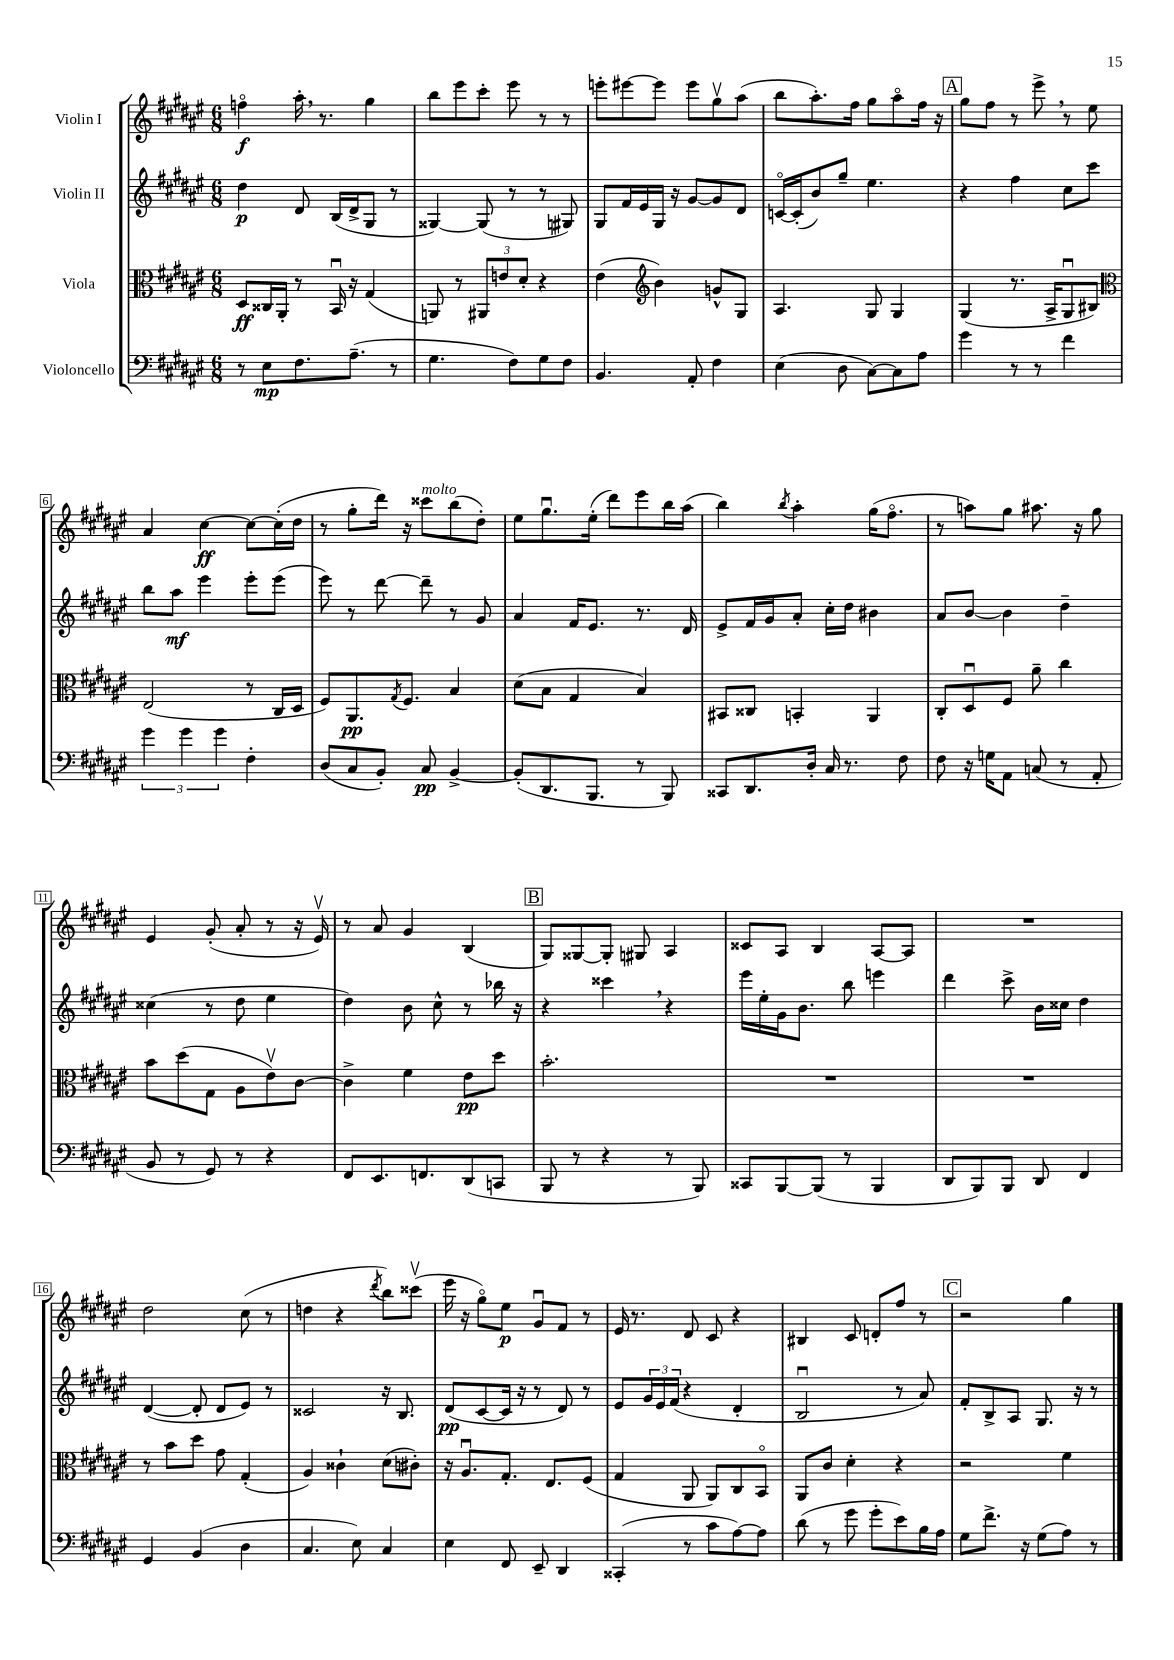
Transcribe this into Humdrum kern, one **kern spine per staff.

**kern	**dynam	**kern	**dynam	**kern	**dynam	**kern	**dynam
*part4	*part4	*part3	*part3	*part2	*part2	*part1	*part1
*staff4	*staff4	*staff3	*staff3	*staff2	*staff2	*staff1	*staff1
*I"Violoncello	*	*I"Viola	*	*I"Violin II	*	*I"Violin I	*
*clefF4	*	*clefC3	*	*clefG2	*	*clefG2	*
*k[f#c#g#d#a#e#]	*	*k[f#c#g#d#a#e#]	*	*k[f#c#g#d#a#e#]	*	*k[f#c#g#d#a#e#]	*
*M6/8	*	*M6/8	*	*M6/8	*	*M6/8	*
=1	=1	=1	=1	=1	=1	=1	=1
8r	.	8D#/L	ff	4dd#\	p	4ffn\	f
8E#\L	mp	16C##X/L	.	.	.	.	.
.	.	16AA#'/JJ	.	.	.	.	.
8.F#\	.	8r	.	8d#/	.	16aa#',\	.
.	.	.	.	.	.	8.r	.
.	.	16BBu/	.	(16B/LL	.	.	.
(8.A#~\J	.	16r	.	16d#^/J	.	.	.
.	.	(4G#/	.	8G#/J	.	4gg#\	.
8r	.	.	.	8r	.	.	.
=2	=2	=2	=2	=2	=2	=2	=2
4.G#\	.	8AAn/)	.	[4G##X/)	.	8bb\L	.
.	.	8r	.	.	.	8eee#\	.
.	.	12AA#X/L	.	(8G##/]	.	8ccc#'\J	.
.	.	12en/	.	.	.	.	.
8F#\L)	.	.	.	8r	.	8eee#\	.
.	.	12d#'/J	.	.	.	.	.
8G#\	.	4r	.	8r	.	8r	.
8F#\J	.	.	.	8G#X/)	.	8r	.
=3	=3	=3	=3	=3	=3	=3	=3
4.BB/	.	(4e#\	.	8G#/L	.	8eeen'\L	.
.	.	.	.	16f#/L	.	[8eee#X\	.
.	.	.	.	16e#/	.	.	.
*	*	*clefG2	*	*	*	*	*
.	.	4b\)	.	16G#/JJ	.	8eee#\J]	.
.	.	.	.	16r	.	.	.
8AA#'/	.	.	.	[8g#/L	.	8eee#\L	.
4F#\	.	8gn^^/L	.	8g#/]	.	8gg#v\	.
.	.	8G#/J	.	8d#/J	.	(8aa#\J	.
=4	=4	=4	=4	=4	=4	=4	=4
(4E#\	.	4.A#/	.	[16cn/LL	.	8bb\L	.
.	.	.	.	(16c'/J]	.	.	.
.	.	.	.	8b/)	.	8.aa#'\)	.
8D#\	.	.	.	8gg#~/J	.	.	.
.	.	.	.	.	.	16ff#\Jk	.
[8C#\L)	.	8G#/	.	4.ee#\	.	8gg#\L	.
8C#\]	.	4G#/	.	.	.	8aa#\	.
8A#\J	.	.	.	.	.	16ff#\Jk	.
.	.	.	.	.	.	16r	.
!!LO:REH:place=s1:t=A
=5	=5	=5	=5	=5	=5	=5	=5
4g#\	.	(4G#/	.	4r	.	8gg#\L	.
.	.	.	.	.	.	8ff#\J	.
8r	.	8.r	.	4ff#\	.	8r	.
8r	.	.	.	.	.	8eee#^,\	.
.	.	16A#^/KL	.	.	.	.	.
4f#\	.	8G#u/	.	8cc#\L	.	8r	.
.	.	8B#X/J)	.	8ccc#\J	.	8ee#\	.
!!LO:LB:g=z
=6	=6	=6	=6	=6	=6	=6	=6
*	*	*clefC3	*	*	*	*	*
6g#\	.	(2E#/	.	8bb\L	.	4a#/	.
.	.	.	.	8aa#\J	mf	.	.
6g#\	.	.	.	.	.	.	.
.	.	.	.	4eee#\	.	[4cc#\	ff
6g#\	.	.	.	.	.	.	.
4F#'\	.	8r	.	8eee#'\L	.	8cc#\L_	.
.	.	16C#/LL	.	(8eee#\J	.	(16cc#'\L]	.
.	.	16D#/JJ	.	.	.	16dd#\JJ	.
=7	=7	=7	=7	=7	=7	=7	=7
(8D#/L	.	8F#/L)	.	8eee#\)	.	8r	.
8C#/	.	8.AA#/	pp	8r	.	8gg#'\L	.
8BB'/J)	.	.	.	[8ddd#\	.	16ddd#\Jk)	.
.	.	8qG#/	.	.	.	.	.
.	.	8.F#/J	.	.	.	16r	.
!	!	!	!	!	!	!LO:TX:a:i:t=molto	!
8C#/	pp	.	.	8ddd#~\]	.	8ccc##X\L	.
[4BB^/	.	4B/	.	8r	.	(8bb\	.
.	.	.	.	8g#/	.	8dd#'\J)	.
=8	=8	=8	=8	=8	=8	=8	=8
(8BB'/L]	.	(8d#\L	.	4a#/	.	8ee#\L	.
8.DD#/	.	8B\J	.	.	.	8.gg#u\	.
.	.	4G#/	.	16f#/KL	.	.	.
8.BBB/J	.	.	.	8.e#/J	.	(16ee#'\Jk	.
.	.	.	.	.	.	8ddd#\L)	.
8r	.	4B/)	.	8.r	.	8eee#\	.
8BBB/)	.	.	.	.	.	16bb\L	.
.	.	.	.	16d#/	.	(16aa#\JJ	.
=9	=9	=9	=9	=9	=9	=9	=9
8CC##X/L	.	8BB#X/L	.	8e#^/L	.	4bb\)	.
8.DD#/	.	8C##X/J	.	16f#/L	.	.	.
.	.	.	.	16g#/J	.	.	.
.	.	.	.	.	.	8qbb/	.
.	.	4BBn'/	.	8a#'/J	.	4aa#'\	.
16D#'/Jk	.	.	.	.	.	.	.
16C#/	.	.	.	16cc#'\LL	.	.	.
8.r	.	.	.	16dd#\JJ	.	.	.
.	.	4AA#/	.	4b#X\	.	(16gg#\KL	.
.	.	.	.	.	.	8.ff#\J	.
8F#\	.	.	.	.	.	.	.
=10	=10	=10	=10	=10	=10	=10	=10
8F#\	.	8C#'/L	.	8a#/L	.	8r	.
16r	.	8D#u/	.	[8b/J	.	8aan\L)	.
16Gn\KL	.	.	.	.	.	.	.
8AA#\J	.	8F#/J	.	4b\]	.	8gg#\J	.
(8Cn/	.	8a#~\	.	.	.	8.aa#X\	.
8r	.	4cc#\	.	4dd#~\	.	.	.
.	.	.	.	.	.	16r	.
8AA#'/	.	.	.	.	.	8gg#\	.
!!LO:LB:g=z
=11	=11	=11	=11	=11	=11	=11	=11
8BB/	.	8b\L	.	(4cc##X\	.	4e#/	.
8r	.	(8dd#\	.	.	.	.	.
8GG#/)	.	8G#\J	.	8r	.	(8g#'/	.
8r	.	8A#\L	.	8dd#\	.	8a#'/	.
4r	.	8e#v\)	.	4ee#\	.	8r	.
.	.	[8c#\J	.	.	.	16r	.
.	.	.	.	.	.	16e#v/)	.
=12	=12	=12	=12	=12	=12	=12	=12
8FF#/L	.	4c#^\]	.	4dd#\)	.	8r	.
8.EE#/	.	.	.	.	.	8a#/	.
.	.	4f#\	.	8b\	.	4g#/	.
8.FFn/	.	.	.	.	.	.	.
.	.	.	.	8cc#^^\	.	.	.
(8DD#/	.	8e#\L	pp	8r	.	(4B/	.
8CCn/J	.	8dd#\J	.	16bb-X\	.	.	.
.	.	.	.	16r	.	.	.
!!LO:REH:place=s1:t=B
=13	=13	=13	=13	=13	=13	=13	=13
8BBB/	.	2.b'\	.	4r	.	8G#/L)	.
8r	.	.	.	.	.	[8G##X/	.
4r	.	.	.	4ccc##X,\	.	8G##'/J]	.
.	.	.	.	.	.	8G#X/	.
8r	.	.	.	4r	.	4A#/	.
8BBB/)	.	.	.	.	.	.	.
=14	=14	=14	=14	=14	=14	=14	=14
8CC##X/L	.	2.r	.	16eee#\LL	.	8c##X/L	.
.	.	.	.	16ee#'\	.	.	.
[8BBB/	.	.	.	16g#\J	.	8A#/J	.
.	.	.	.	8.b\J	.	.	.
(8BBB/J]	.	.	.	.	.	4B/	.
8r	.	.	.	8bb\	.	.	.
4BBB/	.	.	.	4eeen\	.	[8A#/L	.
.	.	.	.	.	.	8A#/J]	.
=15	=15	=15	=15	=15	=15	=15	=15
8DD#/L	.	2.r	.	4ddd#\	.	2.r	.
8BBB/)	.	.	.	.	.	.	.
8BBB/J	.	.	.	8ccc#^\	.	.	.
8DD#/	.	.	.	16b\LL	.	.	.
.	.	.	.	16cc##X\JJ	.	.	.
4FF#/	.	.	.	4dd#\	.	.	.
!!LO:LB:g=z
=16	=16	=16	=16	=16	=16	=16	=16
4GG#/	.	8r	.	([4d#/	.	2dd#\	.
.	.	8b\L	.	.	.	.	.
(4BB/	.	8dd#\J	.	8d#'/]	.	.	.
.	.	8g#\	.	8d#/L	.	.	.
4D#\	.	(4G#'/	.	8e#/J)	.	(8cc#\	.
.	.	.	.	8r	.	8r	.
=17	=17	=17	=17	=17	=17	=17	=17
4.C#/	.	4A#/)	.	2c##X/	.	4ddn\	.
.	.	4c##X`\	.	.	.	4r	.
8E#\)	.	.	.	.	.	.	.
.	.	.	.	.	.	8qddd#/	.
4C#/	.	(8d#\L	.	16r	.	8bb\L)	.
.	.	.	.	8.B/	.	.	.
.	.	8c#X'\J)	.	.	.	(8ccc##Xv\J	.
=18	=18	=18	=18	=18	=18	=18	=18
4E#\	.	16r	.	(8d#/L	pp	16eee#\	.
.	.	8.A#u/L	.	.	.	16r	.
.	.	.	.	[8c#/	.	8gg#\L)	.
8FF#/	.	8.G#'/J	.	16c#/Jk]	.	8ee#\J	p
.	.	.	.	16r	.	.	.
8EE#~/	.	.	.	8r	.	8g#u/L	.
.	.	8.E#/L	.	.	.	.	.
4DD#/	.	.	.	8d#/)	.	8f#/J	.
.	.	(8F#/J	.	8r	.	8r	.
=19	=19	=19	=19	=19	=19	=19	=19
(4CC##X'/	.	4G#/	.	8e#/L	.	16e#/	.
.	.	.	.	.	.	8.r	.
.	.	.	.	24g#/L	.	.	.
.	.	.	.	24e#/	.	.	.
.	.	.	.	(24f#/JJ	.	.	.
8r	.	8AA#/	.	4r	.	8d#/	.
8c#\L	.	8AA#/L)	.	.	.	8c#/	.
[8A#\)	.	8C#/	.	4d#'/	.	4r	.
8A#\J]	.	8BB/J	.	.	.	.	.
=20	=20	=20	=20	=20	=20	=20	=20
(8d#\	.	8AA#/L	.	2Bu/	.	4B#X/	.
8r	.	8c#/J	.	.	.	.	.
8g#\	.	4d#'\	.	.	.	8c#/	.
8g#'\L	.	.	.	.	.	8dn'/L	.
8e#\)	.	4r	.	8r	.	8ff#/J	.
16B\L	.	.	.	8a#/)	.	8r	.
16A#\JJ	.	.	.	.	.	.	.
!!LO:REH:place=s1:t=C
=21	=21	=21	=21	=21	=21	=21	=21
8G#\L	.	2r	.	8f#'/L	.	2r	.
8.f#^\J	.	.	.	8B^/	.	.	.
.	.	.	.	8A#/J	.	.	.
16r	.	.	.	.	.	.	.
(8G#\L	.	.	.	8.G#/	.	.	.
8A#\J)	.	4f#\	.	.	.	4gg#\	.
.	.	.	.	16r	.	.	.
8r	.	.	.	8r	.	.	.
==	==	==	==	==	==	==	==
*-	*-	*-	*-	*-	*-	*-	*-
